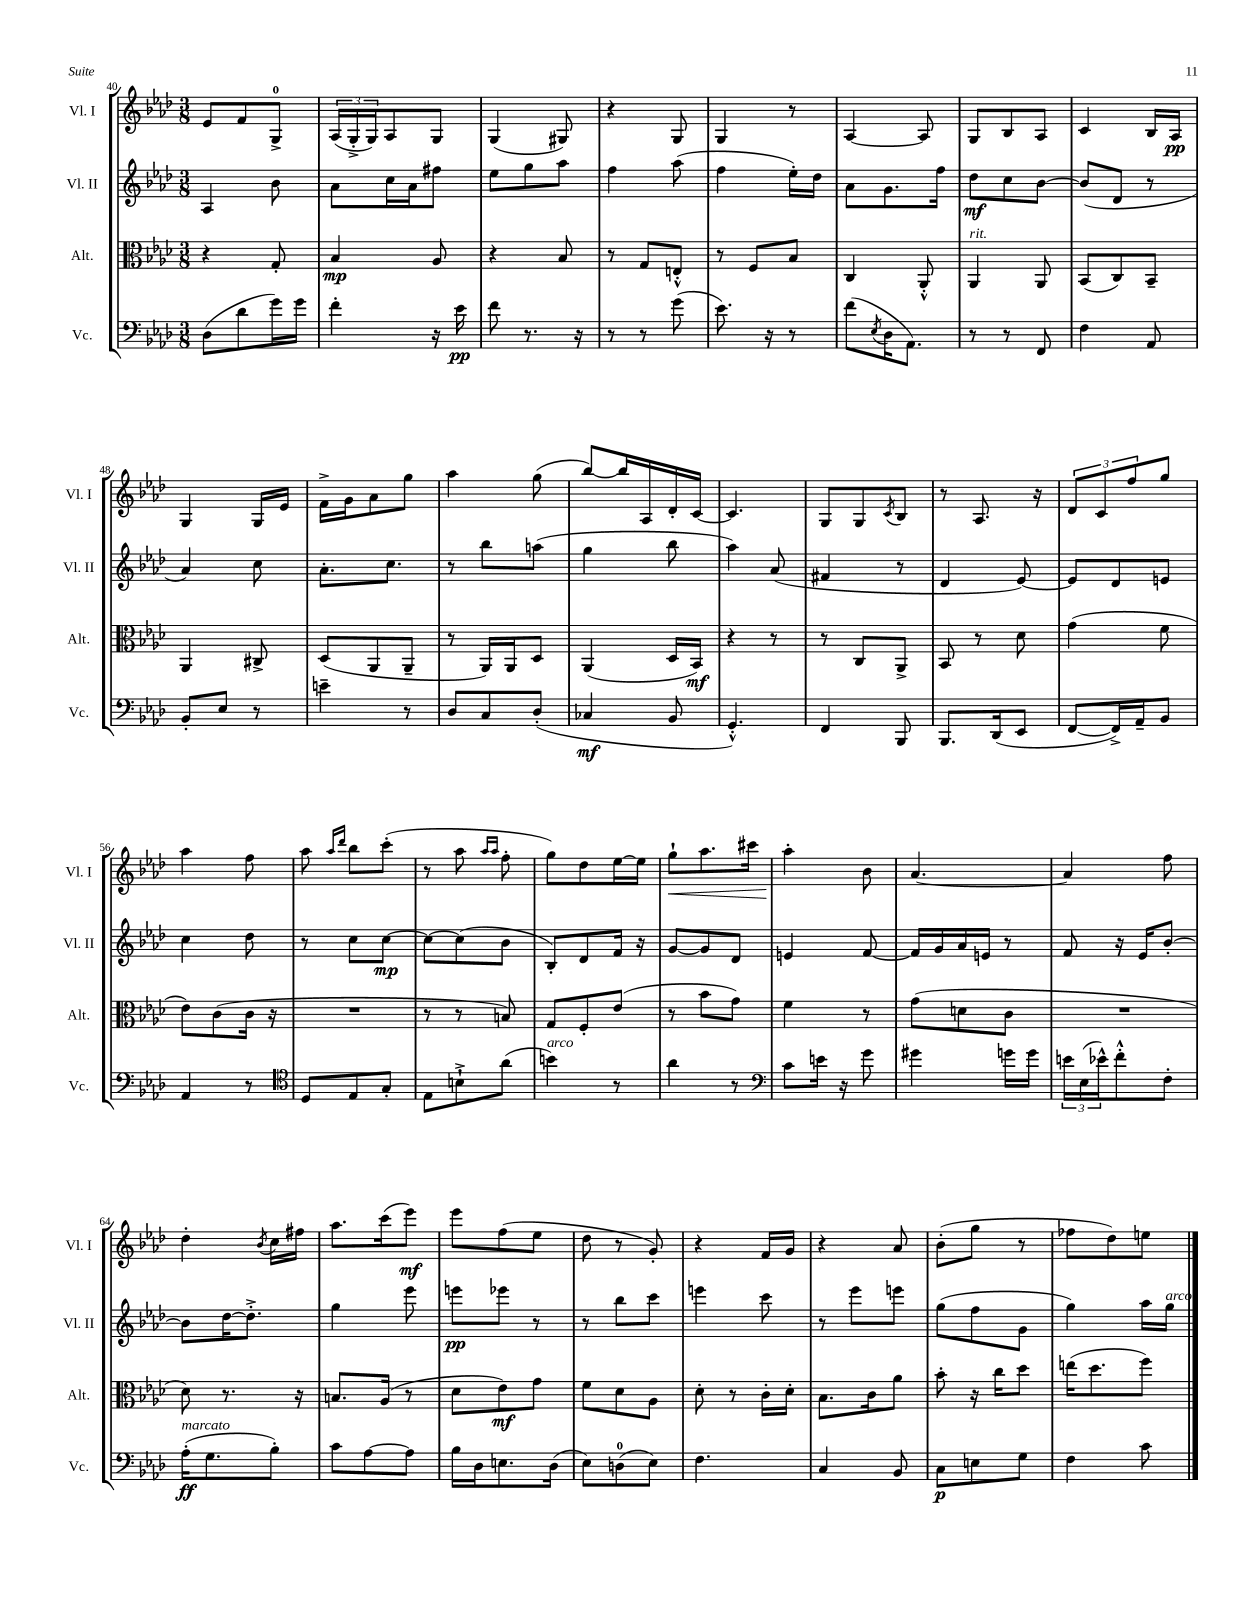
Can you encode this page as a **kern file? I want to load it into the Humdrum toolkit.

**kern	**dynam	**kern	**dynam	**kern	**dynam	**kern	**dynam
*part4	*part4	*part3	*part3	*part2	*part2	*part1	*part1
*staff4	*staff4	*staff3	*staff3	*staff2	*staff2	*staff1	*staff1
*I"Vc.	*	*I"Alt.	*	*I"Vl. II	*	*I"Vl. I	*
*I'Vc.	*	*I'Alt.	*	*I'Vl. II	*	*I'Vl. I	*
*clefF4	*	*clefC3	*	*clefG2	*	*clefG2	*
*k[b-e-a-d-]	*	*k[b-e-a-d-]	*	*k[b-e-a-d-]	*	*k[b-e-a-d-]	*
*M3/8	*	*M3/8	*	*M3/8	*	*M3/8	*
=40	=40	=40	=40	=40	=40	=40	=40
(8D-\L	.	4r	.	4A-/	.	8e-/L	.
8d-\	.	.	.	.	.	8f/	.
16g\L)	.	8G'/	.	8b-\	.	8G^/J	.
16g\JJ	.	.	.	.	.	.	.
=41	=41	=41	=41	=41	=41	=41	=41
4f'\	.	4B-/	mp	8a-\L	.	(24A-/LL	.
.	.	.	.	.	.	24G'^/	.
.	.	.	.	.	.	24G/J)	.
.	.	.	.	16cc\L	.	8A-/	.
.	.	.	.	16a-\J	.	.	.
16r	.	8A-/	.	8ff#X\J	.	8G/J	.
16e-\	pp	.	.	.	.	.	.
=42	=42	=42	=42	=42	=42	=42	=42
8f\	.	4r	.	8ee-\L	.	(4G/	.
8.r	.	.	.	8gg\	.	.	.
.	.	8B-/	.	8aa-\J	.	8G#X/)	.
16r	.	.	.	.	.	.	.
=43	=43	=43	=43	=43	=43	=43	=43
8r	.	8r	.	4ff\	.	4r	.
8r	.	8G/L	.	.	.	.	.
(8g\	.	8En'^^/J	.	(8aa-\	.	8G/	.
=44	=44	=44	=44	=44	=44	=44	=44
8.e-\)	.	8r	.	4ff\	.	4G/	.
.	.	8F/L	.	.	.	.	.
16r	.	.	.	.	.	.	.
8r	.	8B-/J	.	16ee-'\LL)	.	8r	.
.	.	.	.	16dd-\JJ	.	.	.
=45	=45	=45	=45	=45	=45	=45	=45
(8f\L	.	4C/	.	8a-\L	.	[4A-/	.
8qE-/	.	.	.	.	.	.	.
16D-\K	.	.	.	8.g\	.	.	.
8.AA-\J)	.	.	.	.	.	.	.
.	.	8AA-'^^/	.	.	.	8A-/]	.
.	.	.	.	16ff\Jk	.	.	.
=46	=46	=46	=46	=46	=46	=46	=46
!	!	!LO:TX:a:i:t=rit.	!	!	!	!	!
8r	.	4AA-/	.	8dd-\L	mf	8G/L	.
8r	.	.	.	8cc\	.	8B-/	.
8FF/	.	8AA-/	.	[8b-\J	.	8A-/J	.
=47	=47	=47	=47	=47	=47	=47	=47
4F\	.	(8BB-/L	.	(8b-/L]	.	4c/	.
.	.	8C/)	.	8d-/J	.	.	.
8AA-/	.	8BB-~/J	.	8r	.	16B-/LL	.
.	.	.	.	.	.	16A-/JJ	pp
!!LO:LB:g=z
=48	=48	=48	=48	=48	=48	=48	=48
8BB-'/L	.	4AA-/	.	4a-/)	.	4G/	.
8E-/J	.	.	.	.	.	.	.
8r	.	8C#X^/	.	8cc\	.	16G/LL	.
.	.	.	.	.	.	16e-/JJ	.
=49	=49	=49	=49	=49	=49	=49	=49
4en~\	.	(8D-/L	.	8.a-'\L	.	16f^\LL	.
.	.	.	.	.	.	16g\J	.
.	.	8AA-/	.	.	.	8a-\	.
.	.	.	.	8.cc\J	.	.	.
8r	.	8AA-~/J	.	.	.	8gg\J	.
=50	=50	=50	=50	=50	=50	=50	=50
8D-/L	.	8r	.	8r	.	4aa-\	.
8C/	.	16AA-/LL)	.	8bb-\L	.	.	.
.	.	16AA-/J	.	.	.	.	.
(8D-'/J	.	8D-/J	.	(8aan\J	.	(8gg\	.
=51	=51	=51	=51	=51	=51	=51	=51
4C-X/	mf	(4AA-/	.	4gg\	.	[8bb-/L)	.
.	.	.	.	.	.	16bb-/L]	.
.	.	.	.	.	.	16A-/	.
8BB-/	.	16D-/LL	.	8bb-\	.	16d-'/	.
.	.	16BB-/JJ)	mf	.	.	[16c/JJ	.
=52	=52	=52	=52	=52	=52	=52	=52
4.GG'^^/)	.	4r	.	4aa-\)	.	4.c/]	.
.	.	8r	.	(8a-/	.	.	.
=53	=53	=53	=53	=53	=53	=53	=53
4FF/	.	8r	.	4f#X/	.	8G/L	.
.	.	8C/L	.	.	.	8G/	.
.	.	.	.	.	.	8qc/	.
8BBB-/	.	8AA-^/J	.	8r	.	8B-/J	.
=54	=54	=54	=54	=54	=54	=54	=54
8.BBB-/L	.	8BB-/	.	4d-/	.	8r	.
.	.	8r	.	.	.	8.A-/	.
(16DD-/k	.	.	.	.	.	.	.
8EE-/J	.	8d-\	.	[8e-/)	.	.	.
.	.	.	.	.	.	16r	.
=55	=55	=55	=55	=55	=55	=55	=55
[8FF/L	.	(4g\	.	8e-/L]	.	12d-/L	.
.	.	.	.	.	.	12c/	.
16FF^/L])	.	.	.	8d-/	.	.	.
.	.	.	.	.	.	12ff/	.
16AA-~/J	.	.	.	.	.	.	.
8BB-/J	.	8f\	.	8en/J	.	8gg/J	.
!!LO:LB:g=z
=56	=56	=56	=56	=56	=56	=56	=56
4AA-/	.	8e-\L)	.	4cc\	.	4aa-\	.
.	.	(8c\	.	.	.	.	.
8r	.	16c\Jk	.	8dd-\	.	8ff\	.
.	.	16r	.	.	.	.	.
=57	=57	=57	=57	=57	=57	=57	=57
*clefC4	*	*	*	*	*	*	*
8D-/L	.	4.r	.	8r	.	8aa-\	.
.	.	.	.	.	.	16qqaa-/LL	.
.	.	.	.	.	.	16qqddd-/JJ	.
8E-/	.	.	.	8cc\L	.	8bb-\L	.
8G'/J	.	.	.	[8cc\J	mp	(8ccc'\J	.
=58	=58	=58	=58	=58	=58	=58	=58
8E-\L	.	8r	.	8cc\L_	.	8r	.
8Bn`^\	.	8r	.	(8cc\]	.	8aa-\	.
.	.	.	.	.	.	16qqaa-/LL	.
.	.	.	.	.	.	16qqaa-/JJ	.
(8a-\J	.	8Bn/)	.	8b-\J	.	8ff'\	.
=59	=59	=59	=59	=59	=59	=59	=59
!LO:TX:a:i:t=arco	!	!	!	!	!	!	!
4bn\)	.	8G/L	.	8B-'/L)	.	8gg\L)	.
.	.	8F'/	.	8d-/	.	8dd-\	.
8r	.	(8e-/J	.	16f/Jk	.	[16ee-\L	.
.	.	.	.	16r	.	16ee-\JJ]	.
=60	=60	=60	=60	=60	=60	=60	=60
!	!	!	!	!	!	!	!LO:HP:b
4a-\	.	8r	.	[8g/L	.	8gg`\L	<
.	.	8b-\L	.	8g/]	.	8.aa-\	.
8r	.	8g\J)	.	8d-/J	.	.	.
.	.	.	.	.	.	16ccc#X\Jk	.
=61	=61	=61	=61	=61	=61	=61	=61
*clefF4	*	*	*	*	*	*	*
8c\L	.	4f\	.	4en/	.	4aa-'\	.
16en\Jk	.	.	.	.	.	.	.
16r	.	.	.	.	.	.	.
8g\	.	8r	.	[8f/	.	8b-\	[
=62	=62	=62	=62	=62	=62	=62	=62
4g#X\	.	(8g\L	.	16f/LL]	.	[4.a-/	.
.	.	.	.	16g/	.	.	.
.	.	8dn\	.	16a-/	.	.	.
.	.	.	.	16en/JJ	.	.	.
16gn\LL	.	8c\J	.	8r	.	.	.
16g\JJ	.	.	.	.	.	.	.
=63	=63	=63	=63	=63	=63	=63	=63
24en\LL	.	4.r	.	8f/	.	4a-/]	.
(24E-\	.	.	.	.	.	.	.
24e-X^^\J)	.	.	.	.	.	.	.
8f'^^\	.	.	.	16r	.	.	.
.	.	.	.	16e-/KL	.	.	.
8F'\J	.	.	.	[8b-'/J	.	8ff\	.
!!LO:LB:g=z
=64	=64	=64	=64	=64	=64	=64	=64
!LO:TX:a:i:t=marcato	!	!	!	!	!	!	!
(16A-'\KL	ff	8d-\)	.	8b-\L]	.	4dd-'\	.
8.G\	.	.	.	.	.	.	.
.	.	8.r	.	[16dd-\K	.	.	.
.	.	.	.	8.dd-'^\J]	.	.	.
.	.	.	.	.	.	8qb-/	.
8B-'\J)	.	.	.	.	.	16cc\LL	.
.	.	16r	.	.	.	16ff#X\JJ	.
=65	=65	=65	=65	=65	=65	=65	=65
8c\L	.	8.Bn/L	.	4gg\	.	8.aa-\L	.
[8A-\	.	.	.	.	.	.	.
.	.	(16A-/Jk	.	.	.	(16ccc\k	.
8A-\J]	.	8r	.	8eee-\	.	8eee-\J)	mf
=66	=66	=66	=66	=66	=66	=66	=66
16B-\LL	.	8d-\L	.	8eeen\L	pp	8eee-\L	.
16D-\J	.	.	.	.	.	.	.
8.En\	.	8e-\)	mf	8eee-X\J	.	(8ff\	.
.	.	8g\J	.	8r	.	8ee-\J	.
(16D-\Jk	.	.	.	.	.	.	.
=67	=67	=67	=67	=67	=67	=67	=67
8E-\L)	.	8f\L	.	8r	.	8dd-\	.
(8Dn\	.	8d-\	.	8bb-\L	.	8r	.
8E-\J)	.	8A-\J	.	8ccc\J	.	8g'/)	.
=68	=68	=68	=68	=68	=68	=68	=68
4.F\	.	8d-'\	.	4eeen\	.	4r	.
.	.	8r	.	.	.	.	.
.	.	16c'\LL	.	8ccc\	.	16f/LL	.
.	.	16d-'\JJ	.	.	.	16g/JJ	.
=69	=69	=69	=69	=69	=69	=69	=69
4C/	.	8.B-\L	.	8r	.	4r	.
.	.	.	.	8eee-\L	.	.	.
.	.	16c\k	.	.	.	.	.
8BB-/	.	8a-\J	.	8eeen\J	.	8a-/	.
=70	=70	=70	=70	=70	=70	=70	=70
8C\L	p	8b-'\	.	(8gg\L	.	(8b-'\L	.
8En\	.	16r	.	8ff\	.	8gg\J	.
.	.	16cc\KL	.	.	.	.	.
8G\J	.	8dd-\J	.	8g\J	.	8r	.
=71	=71	=71	=71	=71	=71	=71	=71
4F\	.	(16een\KL	.	4gg\)	.	8ff-X\L	.
.	.	8.dd-\	.	.	.	.	.
.	.	.	.	.	.	8dd-\)	.
8c\	.	8ff\J)	.	16aa-\LL	.	8een\J	.
!	!	!	!	!LO:TX:a:i:t=arco	!	!	!
.	.	.	.	16gg\JJ	.	.	.
==	==	==	==	==	==	==	==
*-	*-	*-	*-	*-	*-	*-	*-
